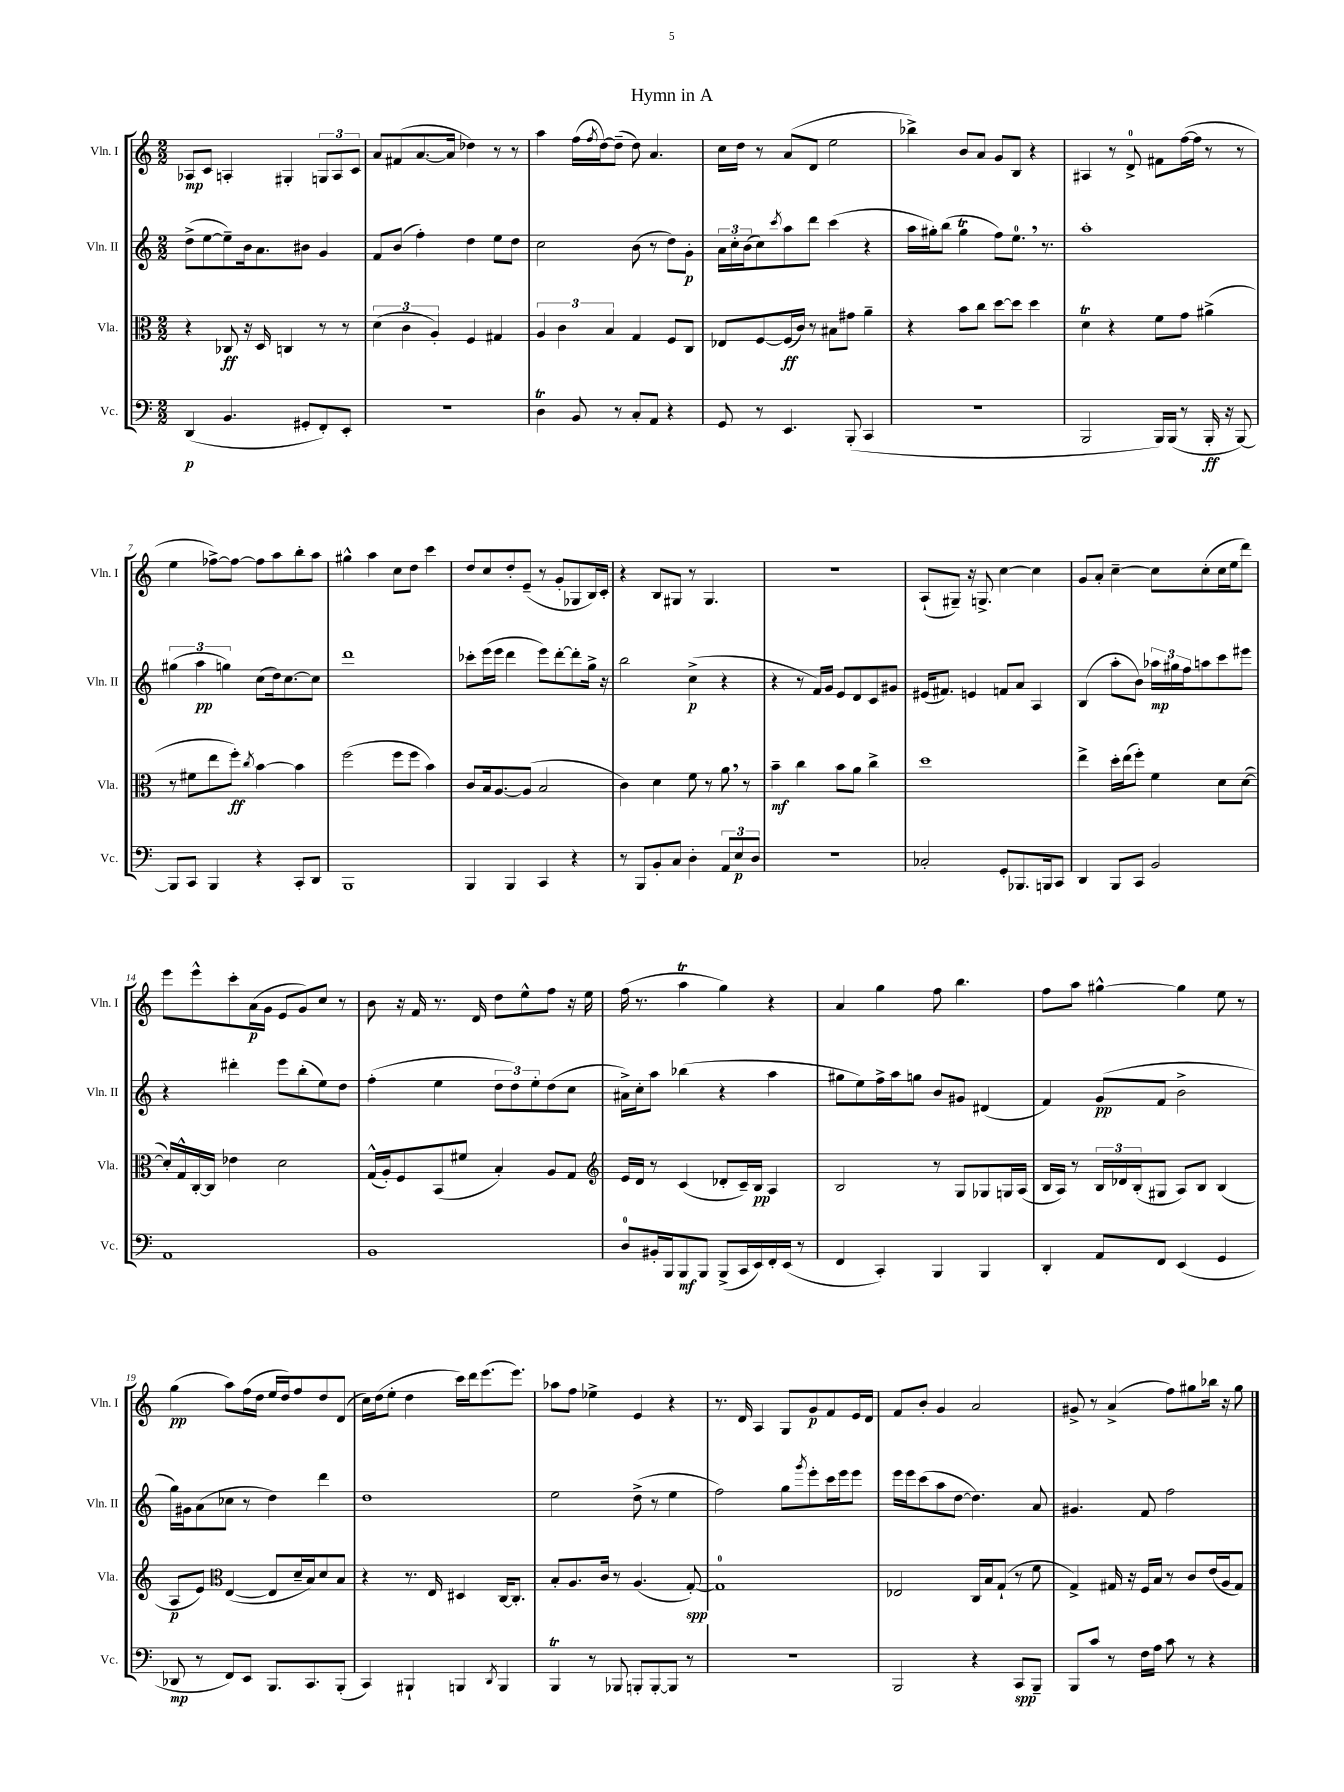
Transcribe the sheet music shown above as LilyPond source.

\header { title = "Hymn in A" }
<<
\new StaffGroup <<
\new Staff = "s0" \with { instrumentName = "Vln. I" shortInstrumentName = "Vln. I" } {
    \clef treble \key c \major \numericTimeSignature \time 2/2
    aes8\mp c'8 a4-. gis4-. \tuplet 3/2 { g8 a8 c'8 } |
    a'8 fis'8( a'8.~ a'16 des''4) r8 r8 |
    a''4 f''16( \acciaccatura { f''8 } d''16~) d''8--( d''8) a'4. |
    c''16 d''16 r8 a'8( d'8 e''2 |
    bes''4->) b'8 a'8 g'8 b8 r4 |
    ais4 r8 d'8-0-> fis'8 f''16~( f''16 r8 r8 |
    e''4 fes''8~->) fes''8~ fes''8 a''8 b''8-. a''8 |
    gis''4-^ a''4 c''8 d''8 c'''4 |
    d''8 c''8 d''8-. e'8--( r8 g'8-. ges8 b16) c'16-. |
    r4 b8 gis8 r8 gis4. |
    R1 |
    a8-!( gis8--) r16 g8.-> c''4~ c''4 |
    g'8 a'8-. c''4~-- c''8 c''8-.( c''16 e''16 d'''8) |
    e'''8 e'''8-^ c'''8-. a'16\p( g'16 e'8 g'8) c''8 r8 |
    b'8 r16 f'16 r8. d'16 d''8 e''8-^ f''8 r16 e''16 |
    f''16( r8. a''4\trill g''4) r4 |
    a'4 g''4 f''8 b''4. |
    f''8 a''8 gis''4~-^ gis''4 e''8 r8 |
    g''4\pp( a''8) f''16( d''16 e''16 d''16) f''8 d''8 d'8( |
    c''16) d''16( e''8-. d''4 c'''16) d'''16 e'''8.( e'''8.) |
    aes''8 f''8 ees''4-> e'4 r4 |
    r8. d'16 a4 g8 g'8\p f'8 e'16 d'16 |
    f'8 b'8-. g'4 a'2 |
    gis'8-> r8 a'4->( f''8) gis''8 bes''16 r16 gis''8 \bar "|." |
}
\new Staff = "s1" \with { instrumentName = "Vln. II" shortInstrumentName = "Vln. II" } {
    \clef treble \key c \major \numericTimeSignature \time 2/2
    d''8->( e''8~ e''8--) b'16 a'8. bis'8 g'4 |
    f'8 b'8( f''4-.) d''4 e''8 d''8 |
    c''2 b'8( r8 d''8) g'8-.\p |
    \tuplet 3/2 { a'16 c''16-. b'16( } c''8) \acciaccatura { c'''8 } a''8 d'''8 c'''4( r4 |
    a''16 gis''16-.) b''8( gis''4\trill f''8) e''8.-0 \breathe r8. |
    a''1-. |
    \tuplet 3/2 { gis''4( a''4\pp g''4) } c''8( d''16) c''8.~ c''8 |
    d'''1 |
    ces'''8-. e'''16( e'''16 d'''4 e'''8) d'''8~-. d'''8-. g''16-> r16 |
    b''2 c''4->\p( r4 |
    r4 r8 f'16) g'16 e'8 d'8 c'8 gis'8 |
    eis'16( fis'8.) e'4 f'8 a'8 a4 |
    b4( a''8-. b'8) \tuplet 3/2 { aes''16\mp gis''16 f''16 } a''8 c'''8 eis'''8 |
    r4 dis'''4-. e'''8 b''8-.( e''8) d''8 |
    f''4-.( e''4 \tuplet 3/2 { d''8 d''8) e''8-. } d''8( c''8 |
    ais'16->) c''16-. a''8 bes''4( r4 a''4 |
    gis''8 e''8) f''16-> a''16 g''8 b'8 gis'8 dis'4( |
    f'4) g'8\pp( f'8 b'2-> |
    g''16) gis'16 a'8( ces''8 r8 d''4) d'''4 |
    d''1 |
    e''2 d''8->( r8 e''4 |
    f''2) g''8 \acciaccatura { g'''8 } e'''8-. c'''16 e'''16 e'''8 |
    e'''16 e'''16 c'''8( a''8 d''8~ d''4.) a'8 |
    gis'4. f'8 f''2 \bar "|." |
}
\new Staff = "s2" \with { instrumentName = "Vla." shortInstrumentName = "Vla." } {
    \clef alto \key c \major \numericTimeSignature \time 2/2
    r4 ces8\ff r16 d16 c4 r8 r8 |
    \tuplet 3/2 { d'4( c'4 a4-.) } f4 gis4 |
    \tuplet 3/2 { a4 c'4 b4 } g4 f8 c8 |
    ees8 f8~ f16\ff( c'16) r8 bis8 gis'8 a'4-- |
    r4 b'8 c''8 d''8~ d''8 d''4 |
    d'4\trill r4 f'8 g'8 ais'4->( |
    r8 fis'8 e''8 f''8-.\ff) \acciaccatura { c''8 } b'4~ b'4 |
    f''2( f''8 f''8 b'4) |
    c'8 b16 a8.~ a8( b2 |
    c'4) d'4 f'8 r8 a'8 \breathe r8 |
    b'4--\mf c''4 b'8 a'8 c''4-> |
    d''1 |
    e''4-> d''16-. e''16( f''8-.) f'4 d'8 d'8~( |
    d'16-.) g16-^ c16~-. c16 ees'4 d'2 |
    g16-^( a16-.) f8 b,8( fis'8 b4-.) a8 g8 |
    \clef treble e'16 d'16 r8 c'4( des'8-. c'16--) b16\pp a4 |
    b2 r8 g8 ges8 g16 a16( |
    b16 a16) r8 \tuplet 3/2 { b16 des'16 b16-.( } gis8 a8) b8 b4( |
    a8\p e'8) \clef alto e4~( e8 d'16-- b16) d'8 b8 |
    r4 r8. e16 dis4 c16~ c8.-. |
    b8-. a8. c'16 r8 a4.( g8~-.\spp) |
    g1-0 |
    ees2 c16 b16 g8-!( r8 f'8 |
    g4->) gis16 r16 f16 b16 r8 c'8 e'16( a16 gis8) \bar "|." |
}
\new Staff = "s3" \with { instrumentName = "Vc." shortInstrumentName = "Vc." } {
    \clef bass \key c \major \numericTimeSignature \time 2/2
    d,4\p( b,4. gis,8-. f,8-.) e,8-. |
    R1 |
    d4\trill b,8 r8 c8-. a,8 r4 |
    g,8 r8 e,4. b,,8-.( c,4 |
    R1 |
    b,,2 b,,16) b,,16( r8 b,,16-.\ff r16 b,,8~) |
    b,,8 c,8 b,,4 r4 c,8-. d,8 |
    b,,1 |
    b,,4 b,,4 c,4 r4 |
    r8 b,,8 b,8-. c8 d4-. \tuplet 3/2 { a,8 e8\p d8 } |
    R1 |
    ces2-. g,8-. bes,,8. b,,16 c,8 |
    d,4 b,,8 c,8 b,2 |
    a,1 |
    b,1 |
    d8-0 bis,16-. b,,16 b,,8\mf b,,8 b,,8->( c,16 e,16) f,16-. e,16( r8 |
    f,4 c,4-.) b,,4 b,,4 |
    d,4-. a,8 f,8 e,4( g,4 |
    des,8\mp r8 f,8) e,8 b,,8. c,8. b,,8-.( |
    c,4) bis,,4-! b,,4 \acciaccatura { d,8 } b,,4 |
    b,,4\trill r8 bes,,8 b,,8-. b,,8~-. b,,8 r8 |
    R1 |
    b,,2 r4 c,8\spp b,,8-- |
    b,,8 c'8 r8 f16 a16 c'8 r8 r4 \bar "|." |
}
>>
>>
